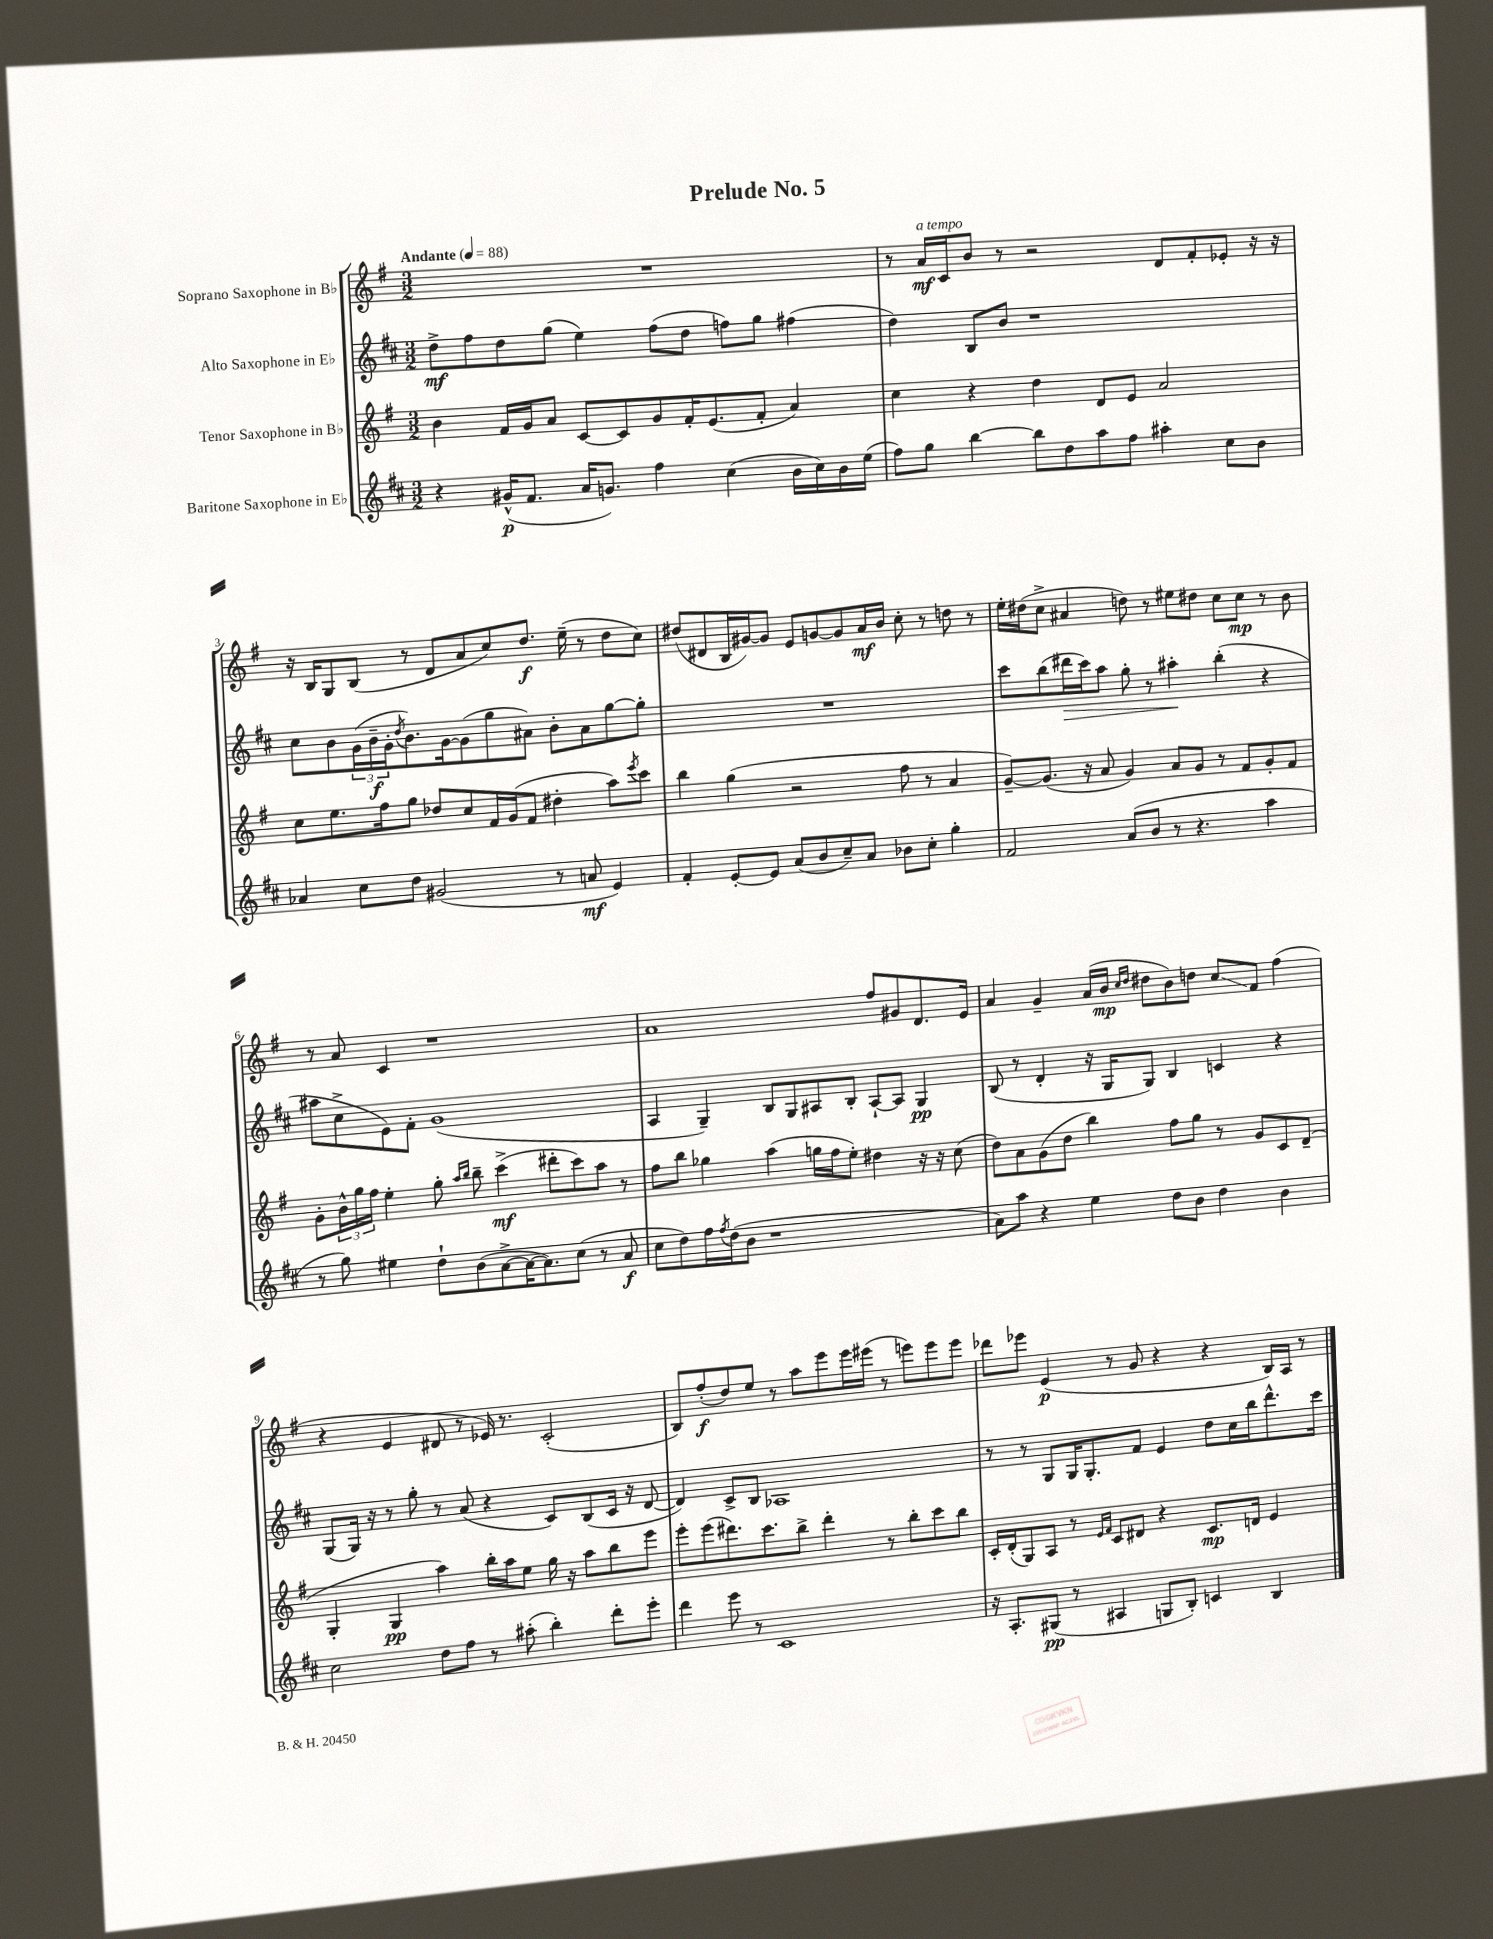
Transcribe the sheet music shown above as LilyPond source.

\header { title = "Prelude No. 5" }
<<
\new StaffGroup <<
\new Staff = "s0" \with { instrumentName = "Soprano Saxophone in Bb" } {
    \clef treble \key g \major \numericTimeSignature \time 3/2 \tempo "Andante" 4 = 88
    R1. |
    r8 a'16\mf^\markup { \italic "a tempo" } c'16 b'8 r8 r2 d'8 fis'8-. ees'8-. r16 r16 |
    r16 b16 g8 b8( r8 d'8 a'8 c''8) d''8.\f e''16--( r8 d''8 c''8) |
    dis''8( dis'8 b16 gis'16~) gis'8 e'8 g'8~ g'8 a'16\mf b'16 c''8-. r8 d''8 r8 |
    e''16-. dis''16( c''8-> ais'4 d''8) r8 eis''8 dis''8 c''8 c''8\mp r8 b'8 |
    r8 a'8 c'4 r1 |
    a'1 fis''8 gis'8 d'8. e'16 |
    a'4 g'4-- a'16( b'16\mp \grace { c''16 d''16 } dis''8 b'8) d''8 c''8\glissando fis'8 fis''4( |
    r4 e'4 dis'8 r8 ees'16) r8. c'2-.( |
    b8) fis''8-.\f( d''8) e''8 r8 a''8 e'''8 e'''16 eis'''16( r8 e'''8) e'''8 e'''8 |
    des'''8 ees'''8 e'4\p( r8 g'8 r4 r4 b16) a16 r8 \bar "|." |
}
\new Staff = "s1" \with { instrumentName = "Alto Saxophone in Eb" } {
    \clef treble \key d \major \numericTimeSignature \time 3/2
    d''8->\mf fis''8 d''8 g''8( e''4) fis''8( d''8 f''8) g''8 fis''4( |
    d''4) b8 b'8 r1 |
    cis''8 b'8 \tuplet 3/2 { g'16( b'16--\f g'16-. } \acciaccatura { d''8 } b'8.) g'16~ g'8( g''8 ais'8) b'8-. ais'8 g''8~ g''8-. |
    R1. |
    cis'''8 b''8( dis'''16\> cis'''16) a''8 g''8-. r8 ais''4-.\! b''4-.( r4 |
    ais''8 cis''8-> e'8) fis'8-. g'1( |
    a4 g4--) b8 g8 ais8 b8-. ais8~-! ais8 g4\pp |
    b8( r8 d'4-. r16 g16 g8) b4 c'4 r4 |
    g8( g16) r16 r8 g''8-. r8 a'8( r4 cis'8) b8( cis'16 r16 d'8~ |
    d'4) cis'8-> b8 aes1 |
    r8 r8 g8 g16 g8.-. fis'8 e'4 d''8 cis''16 b''16 d'''8.-^ cis'''16 \bar "|." |
}
\new Staff = "s2" \with { instrumentName = "Tenor Saxophone in Bb" } {
    \clef treble \key g \major \numericTimeSignature \time 3/2
    b'4 fis'16 g'16 a'8 c'8~ c'8 g'8 fis'16-. e'8.( fis'8-. a'4) |
    c''4 r4 d''4 d'8 e'8 a'2 |
    c''8 e''8. fis''16 g''8 des''8 c''8 fis'16 g'16( fis'8 dis''4-. a''8) \acciaccatura { e'''8 } c'''8 |
    b''4 g''4( r2 fis''8 r8 a'4 |
    g'8~--) g'8.( r16 a'8 g'4) a'8 g'8 r8 fis'8 g'8-. fis'8 |
    g'8-. \tuplet 3/2 { b'16-^ g''16 fis''16 } e''4-. g''8-. \grace { a''16 b''16 } b''8-- c'''4->\mf( dis'''8-. c'''8) a''8 r8 |
    fis''8 b''8 ges''4 a''4( g''16 fis''16 e''8-.) dis''4 r16 r16 c''8( |
    d''8) a'8 g'8( d''8 b''4) fis''8 g''8 r8 g'8 c'8 d'8--( |
    g4-. g4\pp a''4) b''16-. a''16 e''8 g''16 r16 a''8 b''8 e'''8 |
    e'''8-. e'''8( dis'''8.) c'''8. b''8-> dis'''4-. r8 b''8-. c'''8 b''8 |
    c'16-. d'16-.( g8) a8 r8 \grace { e'16 fis'16 } c'8 dis'8 r4 c'8.\mp d'16 e'4 \bar "|." |
}
\new Staff = "s3" \with { instrumentName = "Baritone Saxophone in Eb" } {
    \clef treble \key d \major \numericTimeSignature \time 3/2
    r4 gis'16-^\p( fis'8. a'16 g'8.) fis''4 cis''4( b'16 cis''16) b'16 e''16( |
    fis''8) g''8 b''4~ b''8 d''8 a''8 fis''8 ais''4-. cis''8 b'8 |
    aes'4 cis''8 d''8 gis'2( r8 a'8\mf e'4) |
    fis'4-. e'8~-. e'8 a'8( b'8 cis''8--) a'8 bes'8 cis''8-. g''4-. |
    fis'2 a'8( b'8 r8 r4. a''4 |
    r8 g''8) eis''4 d''8-! b'8( a'8~-> a'16~ a'8.) cis''8( r8 a'8\f |
    cis''8 d''8) fis''16 \acciaccatura { fis''8 } d''16( b'8 r1 |
    a'8) a''8 r4 e''4 d''8 b'8 d''4 b'4 |
    cis''2 d''8 fis''8 r8 ais''8-.( b''4-.) d'''8-. e'''8-. |
    d'''4 e'''8 r8 cis'1 |
    r16 a8.-. gis8\pp( r8 ais4 g8 b8-.) c'4 b4 \bar "|." |
}
>>
>>
